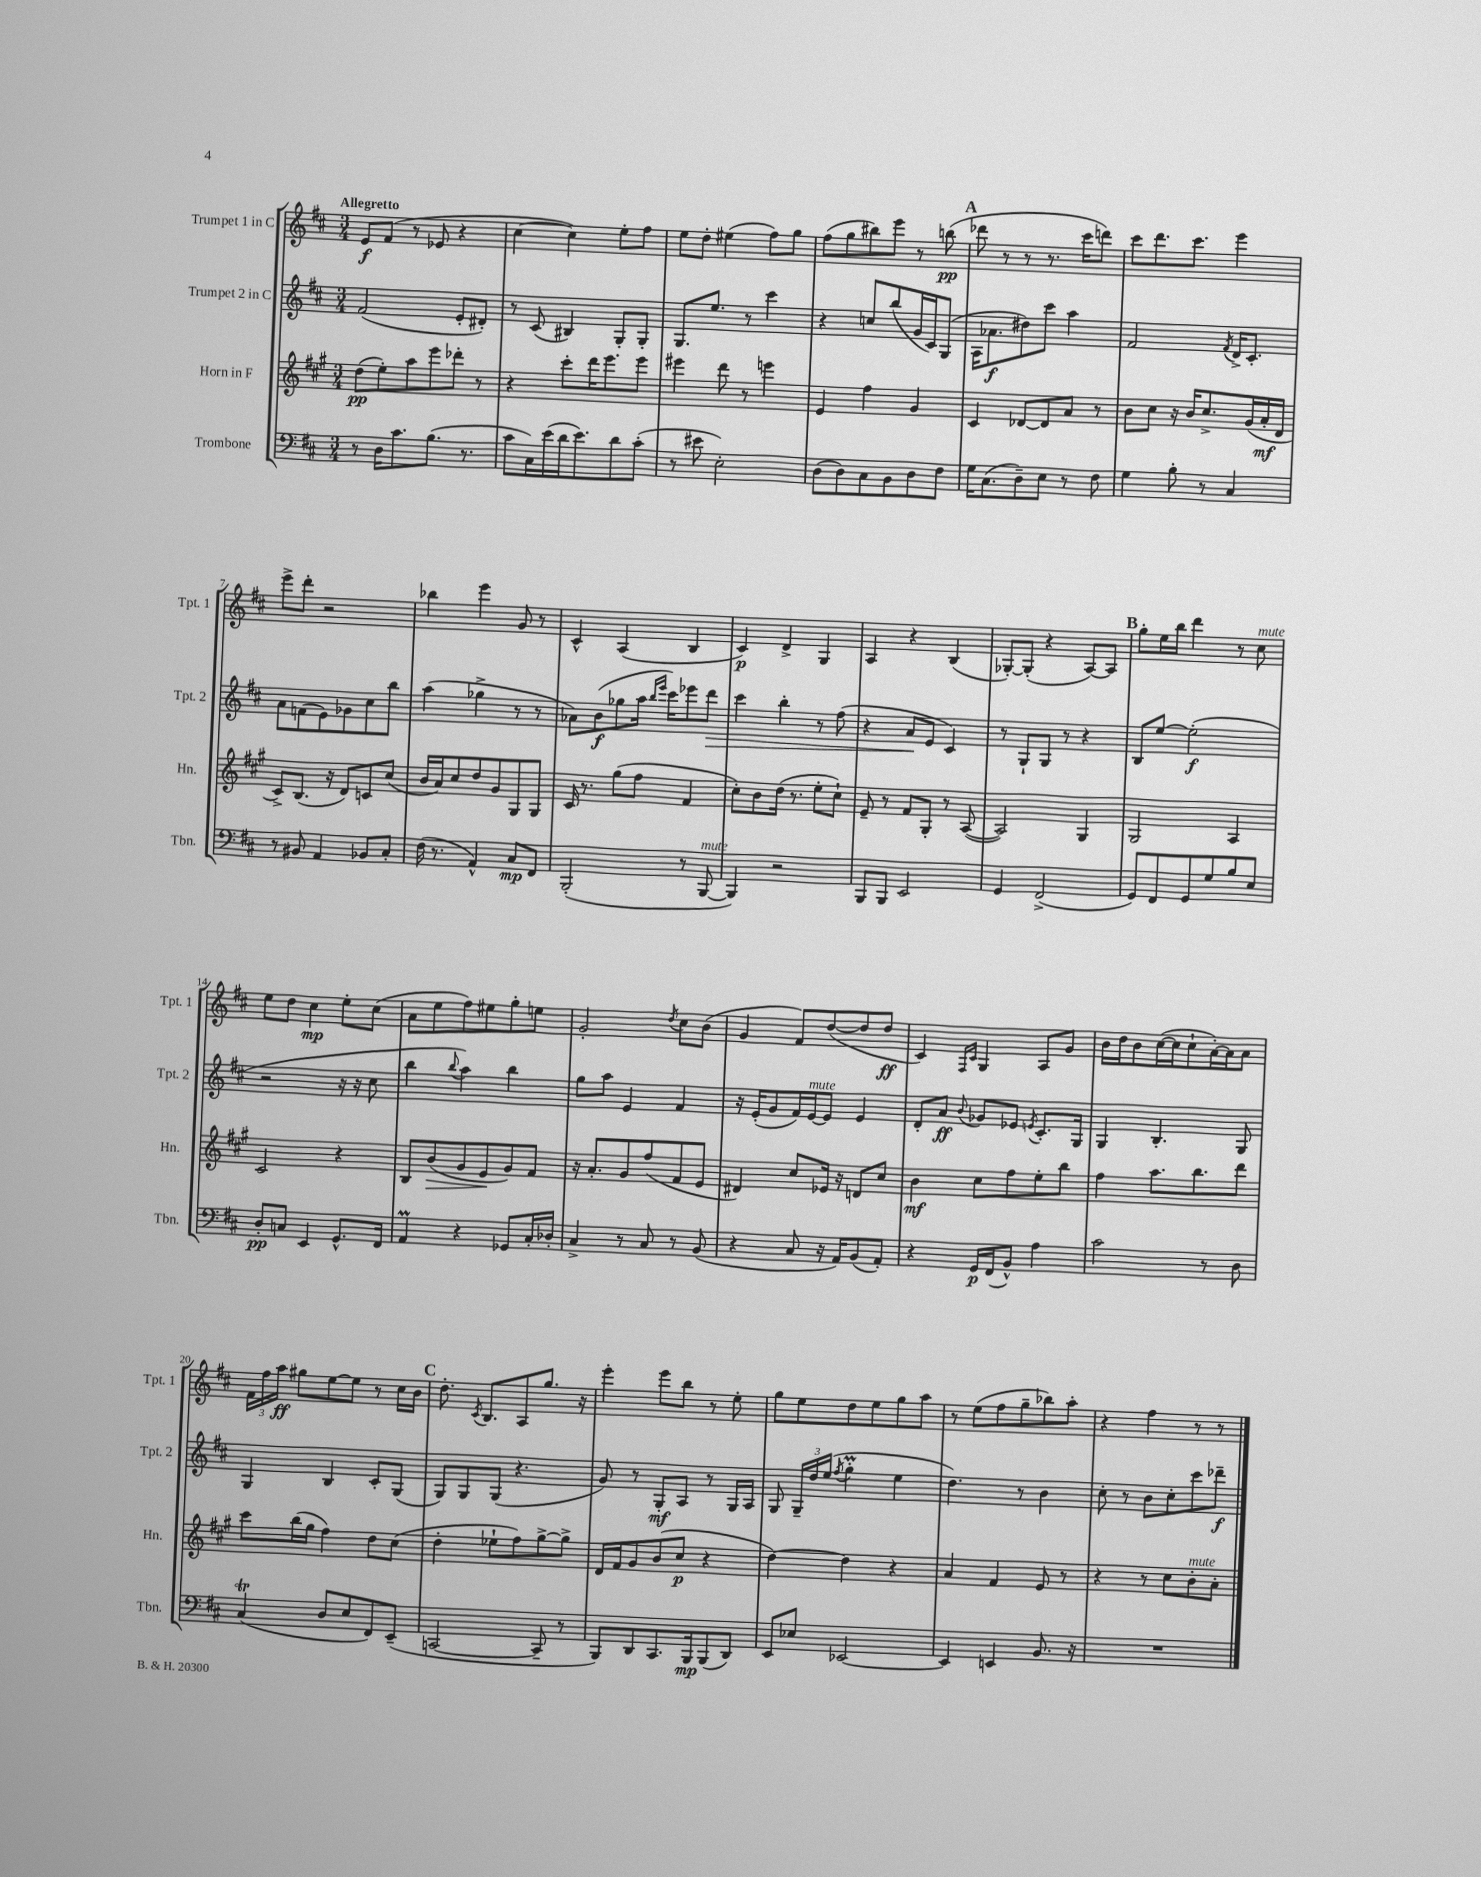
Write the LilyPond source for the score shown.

<<
\new StaffGroup <<
\new Staff = "s0" \with { instrumentName = "Trumpet 1 in C" shortInstrumentName = "Tpt. 1" } {
    \clef treble \key d \major \numericTimeSignature \time 3/4 \tempo "Allegretto"
    \autoBeamOff e'8[\f fis'8]( r8 ees'8 r4 |
    cis''4~ cis''4) e''8[-. fis''8] |
    e''8[ d''8]-. eis''4( fis''8[) g''8] |
    fis''8[( g''8 bis''8) e'''8] r8 b''8\pp( |
    \mark \markup { \bold "A" } des'''8 r8 r8 r8. cis'''16[ d'''8]) |
    cis'''8[ d'''8. cis'''8.] e'''4 |
    e'''8[-> d'''8]-. r2 |
    bes''4 e'''4 g'8 r8 |
    cis'4-^ a4( b4 |
    cis'4\p) d'4-> g4 |
    a4 r4 b4( |
    ges8[~-.) ges8]-.( r4 a8[~) a8] |
    \mark \markup { \bold "B" } g''8[-. e''16 b''16] d'''4 r8 cis''8^\markup { \italic "mute" } |
    e''8[ d''8] cis''4\mp e''8[-. cis''8]( |
    a'8[ e''8 fis''8) eis''8 g''8-. e''8] |
    g'2-. \acciaccatura { d''8 } cis''8[ b'8]( |
    g'4 fis'8[) d''8~( d''8 d''8]\ff |
    cis'4) \grace { fis16[ cis'16] } g4 a8[ g'8] |
    b'16[ d''16 b'8 cis''16~( cis''16 cis''8-! a'16~-.) a'16 a'8] |
    \tuplet 3/2 { fis'16[ fis''16 a''16]\ff } gis''8[ e''8~ e''8] r8 cis''16[ b'16] |
    \mark \markup { \bold "C" } d''8.-. \acciaccatura { cis'8 } b8.[ a8 g''8.] r16 |
    e'''4-. e'''8[ b''8] r8 e''8-. |
    g''8[ e''8 d''8 e''8 g''8 a''8] |
    r8 e''8[( fis''8 g''8-- bes''8) a''8]-. |
    r4 fis''4 r8 r8 \bar "|." |
}
\new Staff = "s1" \with { instrumentName = "Trumpet 2 in C" shortInstrumentName = "Tpt. 2" } {
    \clef treble \key d \major \numericTimeSignature \time 3/4
    \autoBeamOff fis'2( e'8[-. dis'8]-.) |
    r8 cis'8( bis4) g8[-. g8]-. |
    g8.[ e''8.] r8 cis'''4 |
    r4 c''8[ b''8( g'16 cis'16) g8]( |
    \mark \markup { \bold "A" } a16[ aes'8.\f dis''8) cis'''8] a''4 |
    fis'2 \acciaccatura { fis'8 } d'16[-> cis'8.]-. |
    a'8[ f'8( e'8) ges'8 cis''8 b''8] |
    a''4( ges''4-> r8 r8 |
    aes'8[) b'8\f( ges''8 a''16] \grace { b''16[ e'''16] } cis'''16[) ees'''8 d'''8]\> |
    cis'''4 b''4-. r8 fis''8( |
    r4 a'8[\! e'8] cis'4) |
    r8 g8[-! g8] r8 r4 |
    \mark \markup { \bold "B" } b8[ e''8]~ e''2-.\f( |
    r2 r16 r16 cis''8 |
    b''4 \appoggiatura { b''8 } a''4) b''4 |
    g''8[ a''8] e'4 fis'4 |
    r16 e'16[-.( g'8 fis'16) e'16~^\markup { \italic "mute" } e'8] e'4 |
    d'8[-. a'8]\ff \appoggiatura { b'8 } ges'8[ ees'8] \acciaccatura { e'8 } cis'8.[-. g16] |
    g4 b4.-. g8 |
    g4 b4 cis'8[-. g8]( |
    \mark \markup { \bold "C" } g8[) g8 g8]( r4. |
    g'8) r8 g8[-.\mf a8] r8 g16[ a16] |
    g8 \tuplet 3/2 { g16[-- d''16 e''16]( } \acciaccatura { fis''8 } g''4-.\prall e''4 |
    d''4.) r8 b'4 |
    cis''8-. r8 b'8[ cis''8-. cis'''8 des'''8]--\f \bar "|." |
}
\new Staff = "s2" \with { instrumentName = "Horn in F" shortInstrumentName = "Hn." } {
    \clef treble \key a \major \numericTimeSignature \time 3/4
    \autoBeamOff d''8[\pp( e''8-.) a''8 e'''8 des'''8]-. r8 |
    r4 cis'''8[-. d'''16 e'''8. e'''8] |
    eis'''4 d'''8 r8 e'''4 |
    e'4 fis''4 gis'4 |
    \mark \markup { \bold "A" } cis'4 des'8[~ des'8 a'8] r8 |
    b'8[ cis''8] r16 b'16[ cis''8.-> gis'16( a'16-.\mf d'16] |
    cis'8[->) b8.]( r16 d'8[) c'8 cis''8]( |
    b'16[ a'16) cis''8 d''8 gis'8 gis8 gis8] |
    cis'16 r8. gis''8[( fis''8] fis'4 |
    cis''8[-.) b'8 d''16]( r8. e''8[-. cis''8]-!) |
    e'8-- r8 fis'8[ gis8]-. r8 a8~( |
    a2) gis4 |
    \mark \markup { \bold "B" } gis2 a4 |
    cis'2 r4 |
    b8[ b'8\>( gis'8 e'8\! gis'8) fis'8] |
    r16 a'8.[-. gis'8 fis''8( fis'8 e'8] |
    dis'4) cis''8[ ees'16] r16 d'8[ cis''8] |
    b'4\mf cis''8[ fis''8 e''8-. b''8] |
    fis''4 a''8.[ b''8. d'''8] |
    cis'''8[ b''16( gis''16] fis''4) d''8[ cis''8]( |
    \mark \markup { \bold "C" } d''4-. ees''8[-! fis''8) gis''8~-> gis''8]-> |
    d'16[ fis'16 gis'8 b'8( cis''8]\p r4 |
    d''4~) d''4 r4 |
    a'4 fis'4 e'8 r8 |
    r4 r8 cis''8[ b'8-.^\markup { \italic "mute" } a'8]-. \bar "|." |
}
\new Staff = "s3" \with { instrumentName = "Trombone" shortInstrumentName = "Tbn." } {
    \clef bass \key d \major \numericTimeSignature \time 3/4
    \autoBeamOff r8 d16[ cis'8. b8.]( r8. |
    cis'8[ cis16) e'16( d'16 e'8.) d'8 cis'8]-.( |
    r8 eis'8 e2-.) |
    d8[( d8) cis8 b,8 d8 fis8] |
    \mark \markup { \bold "A" } g16[ cis8.( d8--) e8] r8 fis8 |
    g4 b8-. r8 cis4 |
    r8 bis,8 a,4 bes,8[ cis8]-. |
    fis16( r8. a,4-^) cis8[\mp fis,8] |
    b,,2-.( r8 b,,8~^\markup { \italic "mute" } |
    b,,4) r2 |
    b,,8[ b,,8] e,2 |
    g,4 fis,2->( |
    \mark \markup { \bold "B" } g,8[) fis,8 g,8 g8 b8 e8] |
    d8[-.\pp c8] e,4 g,8.[-^ fis,16] |
    a,4\prall r4 ges,8[ cis16-. des16]-. |
    cis4-> r8 cis8 r8 b,8( |
    r4 cis8 r16 a,16[) b,8( a,8]-.) |
    r4 g,16[\p fis,16( b,8]-^) a4 |
    cis'2 r8 d8 |
    cis4\trill( d8[ e8 fis,8) e,8]--( |
    \mark \markup { \bold "C" } c,2~ c,8-- r8 |
    b,,8[) d,8 cis,8. b,,16\mp b,,8( d,8]) |
    e,8[ ees8] ees,2~ |
    ees,4 e,4 b,8. r16 |
    R2. \bar "|." |
}
>>
>>
